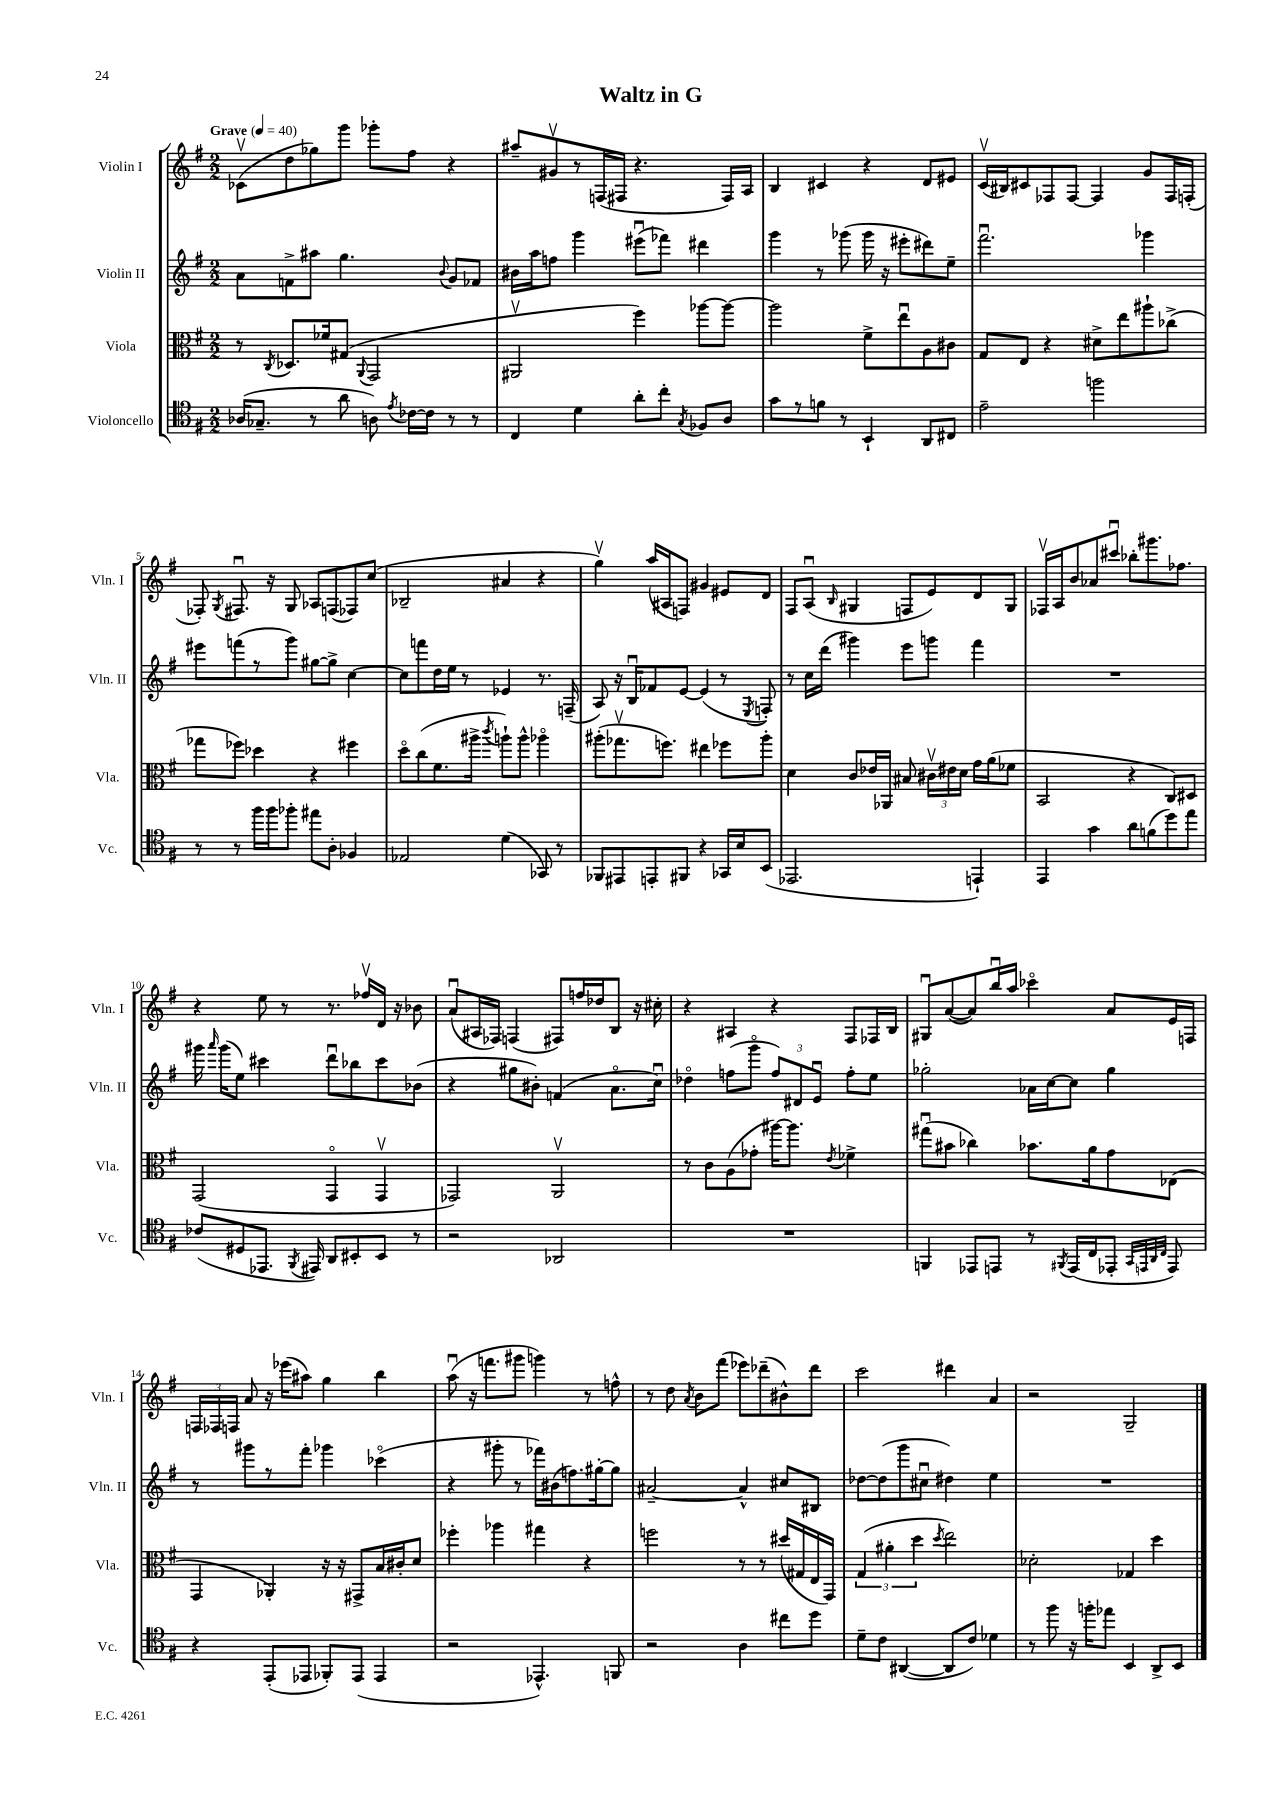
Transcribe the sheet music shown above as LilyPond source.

\header { title = "Waltz in G" }
<<
\new StaffGroup <<
\new Staff = "s0" \with { instrumentName = "Violin I" shortInstrumentName = "Vln. I" } {
    \clef treble \key g \major \numericTimeSignature \time 2/2 \tempo "Grave" 4 = 40
    \autoBeamOff ces'8[\upbow( d''8 ges''8) g'''8] ges'''8[-. fis''8] r4 |
    ais''8[-- gis'8\upbow r8 f16( fis16] r4. fis16[) a16] |
    b4 cis'4 r4 d'8[ eis'8] |
    c'16[\upbow( bis16) cis'8 fes8 fes8]~ fes4 g'8[ fes16 f16]-.( |
    fes8-.) \acciaccatura { g8 } fis8.\downbow r16 g8 aes8[ f8( fes8) c''8]( |
    bes2-- ais'4 r4 |
    g''4\upbow) a''16[( ais16 f8]) gis'4 eis'8[ d'8] |
    fis8[ a8]\downbow( \grace { b16 } gis4 f8[ e'8) d'8 gis8] |
    fes16[\upbow a16 b'8 aes'8 cis'''8]\downbow bes''8[-. gis'''8. fes''8.] |
    r4 e''8 r8 r8. fes''16[\upbow d'16] r16 bes'8 |
    a'8[\downbow( ais16 fes16]) f4( fis8[) f''16 des''16 b8] r16 cis''16-. |
    r4 ais4 r4 fis8[ fes16 b16] |
    gis8[\downbow a'8~( a'8) b''16\downbow a''16] ces'''4\flageolet a'8[ e'16 f16] |
    \tuplet 3/2 { f16[ fes16 f16] } a'8 r16 ees'''16[( ais''8]) g''4 b''4 |
    a''8\downbow( r16 f'''8.[ gis'''8] g'''4) r8 f''8-^ |
    r8 d''8 \acciaccatura { a'8 } b'8[ fis'''8]( ees'''8[) des'''8--( bis'8-^) des'''8] |
    c'''2 dis'''4 a'4 |
    r2 g2-- \bar "|." |
}
\new Staff = "s1" \with { instrumentName = "Violin II" shortInstrumentName = "Vln. II" } {
    \clef treble \key g \major \numericTimeSignature \time 2/2
    \autoBeamOff a'8[ f'8-> ais''8] g''4. \appoggiatura { b'8 } g'8[ fes'8] |
    bis'16[ a''16 f''8] g'''4 eis'''8[\downbow( fes'''8]) dis'''4 |
    g'''4 r8 ges'''8( ges'''16 r16 eis'''8[-. dis'''8) e''8]-- |
    fis'''2.\downbow ges'''4 |
    eis'''8[ f'''8( r8 g'''8]) gis''8[~ gis''8]-> c''4~ |
    c''8[ f'''8 d''16 e''16] r8 ees'4 r8. f16--( |
    a8) r16 b16[\downbow fes'8 e'8]~ e'4( r8 \acciaccatura { e8 } f8-.) |
    r8 c''16[ d'''16]( gis'''4) e'''8[ g'''8] fis'''4 |
    R1 |
    gis'''16 \grace { a'''16 } gis'''16[( e''8]) cis'''4 d'''8[\downbow bes''8 cis'''8 bes'8]( |
    r4 gis''8[ bis'8]-.) f'4( a'8.[\flageolet c''16]\downbow) |
    des''4\flageolet f''8[( g'''8]\flageolet \tuplet 3/2 { f''8[) dis'8 e'8]\downbow } f''8[-. e''8] |
    ges''2-. aes'16[ c''16~ c''8] ges''4 |
    r8 gis'''8[ r8 fis'''8]-. ges'''4 ces'''4\flageolet( |
    r4 gis'''8-. r8 fes'''16[) bis'16( f''8.) gis''16~-. gis''8] |
    ais'2~-- ais'4-^ cis''8[ bis8] |
    des''8[~ des''8( g'''8 cis''8]\downbow dis''4) e''4 |
    R1 \bar "|." |
}
\new Staff = "s2" \with { instrumentName = "Viola" shortInstrumentName = "Vla." } {
    \clef alto \key g \major \numericTimeSignature \time 2/2
    \autoBeamOff r8 \acciaccatura { c8 } des8.[ fes'16 gis8]( \appoggiatura { a,8 } g,2 |
    ais,2\upbow fis''4) aes''8[~ aes''8]~ |
    aes''2 fis'8[-> e''8\downbow a8 cis'8] |
    g8[ e8] r4 dis'8[-> e''8 ais''8-! ces''8]->( |
    ges''8[ fes''8]) des''4 r4 fis''4 |
    d''8[\flageolet c''8( fis'8. ais''16]-> \acciaccatura { c'''8 } a''8[-!) a''8]-^ aes''4\flageolet |
    ais''8[-.( ges''8.\upbow f''8.]) eis''4 fes''8[ ais''8]-. |
    d'4 c'8[ ees'16 aes,16] bis8 \tuplet 3/2 { cis'16[\upbow eis'16 d'16] } g'16[ a'16( fes'8] |
    b,2 r4 c8[) dis8] |
    g,2( g,4\flageolet g,4\upbow |
    ges,2) a,2\upbow |
    r8 c'8[ a8( ges'8]-. ais''16[~) ais''8.] \acciaccatura { e'8 } fes'4-> |
    gis''8[\downbow( bis'8] ces''4) bes'8.[ a'16 g'8 ees8]( |
    g,4 aes,4-.) r16 r16 gis,8[-> b16 cis'16-. d'8] |
    fes''4-. aes''4 gis''4 r4 |
    f''2 r8 r8 dis''16[( gis16 e16 g,16]) |
    \tuplet 3/2 { g4( ais'4-. d''4 } \acciaccatura { d''8 } e''2) |
    des'2-. ges4 d''4 \bar "|." |
}
\new Staff = "s3" \with { instrumentName = "Violoncello" shortInstrumentName = "Vc." } {
    \clef tenor \key g \major \numericTimeSignature \time 2/2
    \autoBeamOff aes16[( ges8.]-- r8 a'8 a8) \acciaccatura { e'8 } ces'16[~ ces'16] r8 r8 |
    c4 d'4 a'8[-. c''8]-. \acciaccatura { g8 } fes8[ a8] |
    g'8[ r8 f'8] r8 b,4-! a,8[ cis8] |
    e'2-- f''2 |
    r8 r8 fis''16[ fis''16 fes''8]-. eis''8[ a8]-. fes4 |
    ees2 d'4( ges,8) r8 |
    fes,8[ eis,8 e,8-. fis,8] r4 ges,16[ b16 b,8]( |
    ees,2. e,4-!) |
    e,4 g'4 a'8[ f'8( d''8) e''8] |
    ces'8[( dis8 ees,8.] \acciaccatura { fis,8 } eis,16) a,8[ bis,8-. bis,8] r8 |
    r2 aes,2 |
    R1 |
    f,4 ees,8[ e,8] r8 \acciaccatura { fis,8 } e,16[( c16 ees,8]-. \grace { g,32[ e,32 a,32 c32] } e,8) |
    r4 e,8[-.( ees,8] fes,8[-.) ees,8]( ees,4 |
    r2 ees,4.-^) f,8 |
    r2 a4 cis''8[ d''8] |
    d'8[-- c'8] ais,4~( ais,8[ c'8]) des'4 |
    r8 fis''8 r16 f''16[-. ees''8] b,4 a,8[-> b,8] \bar "|." |
}
>>
>>
